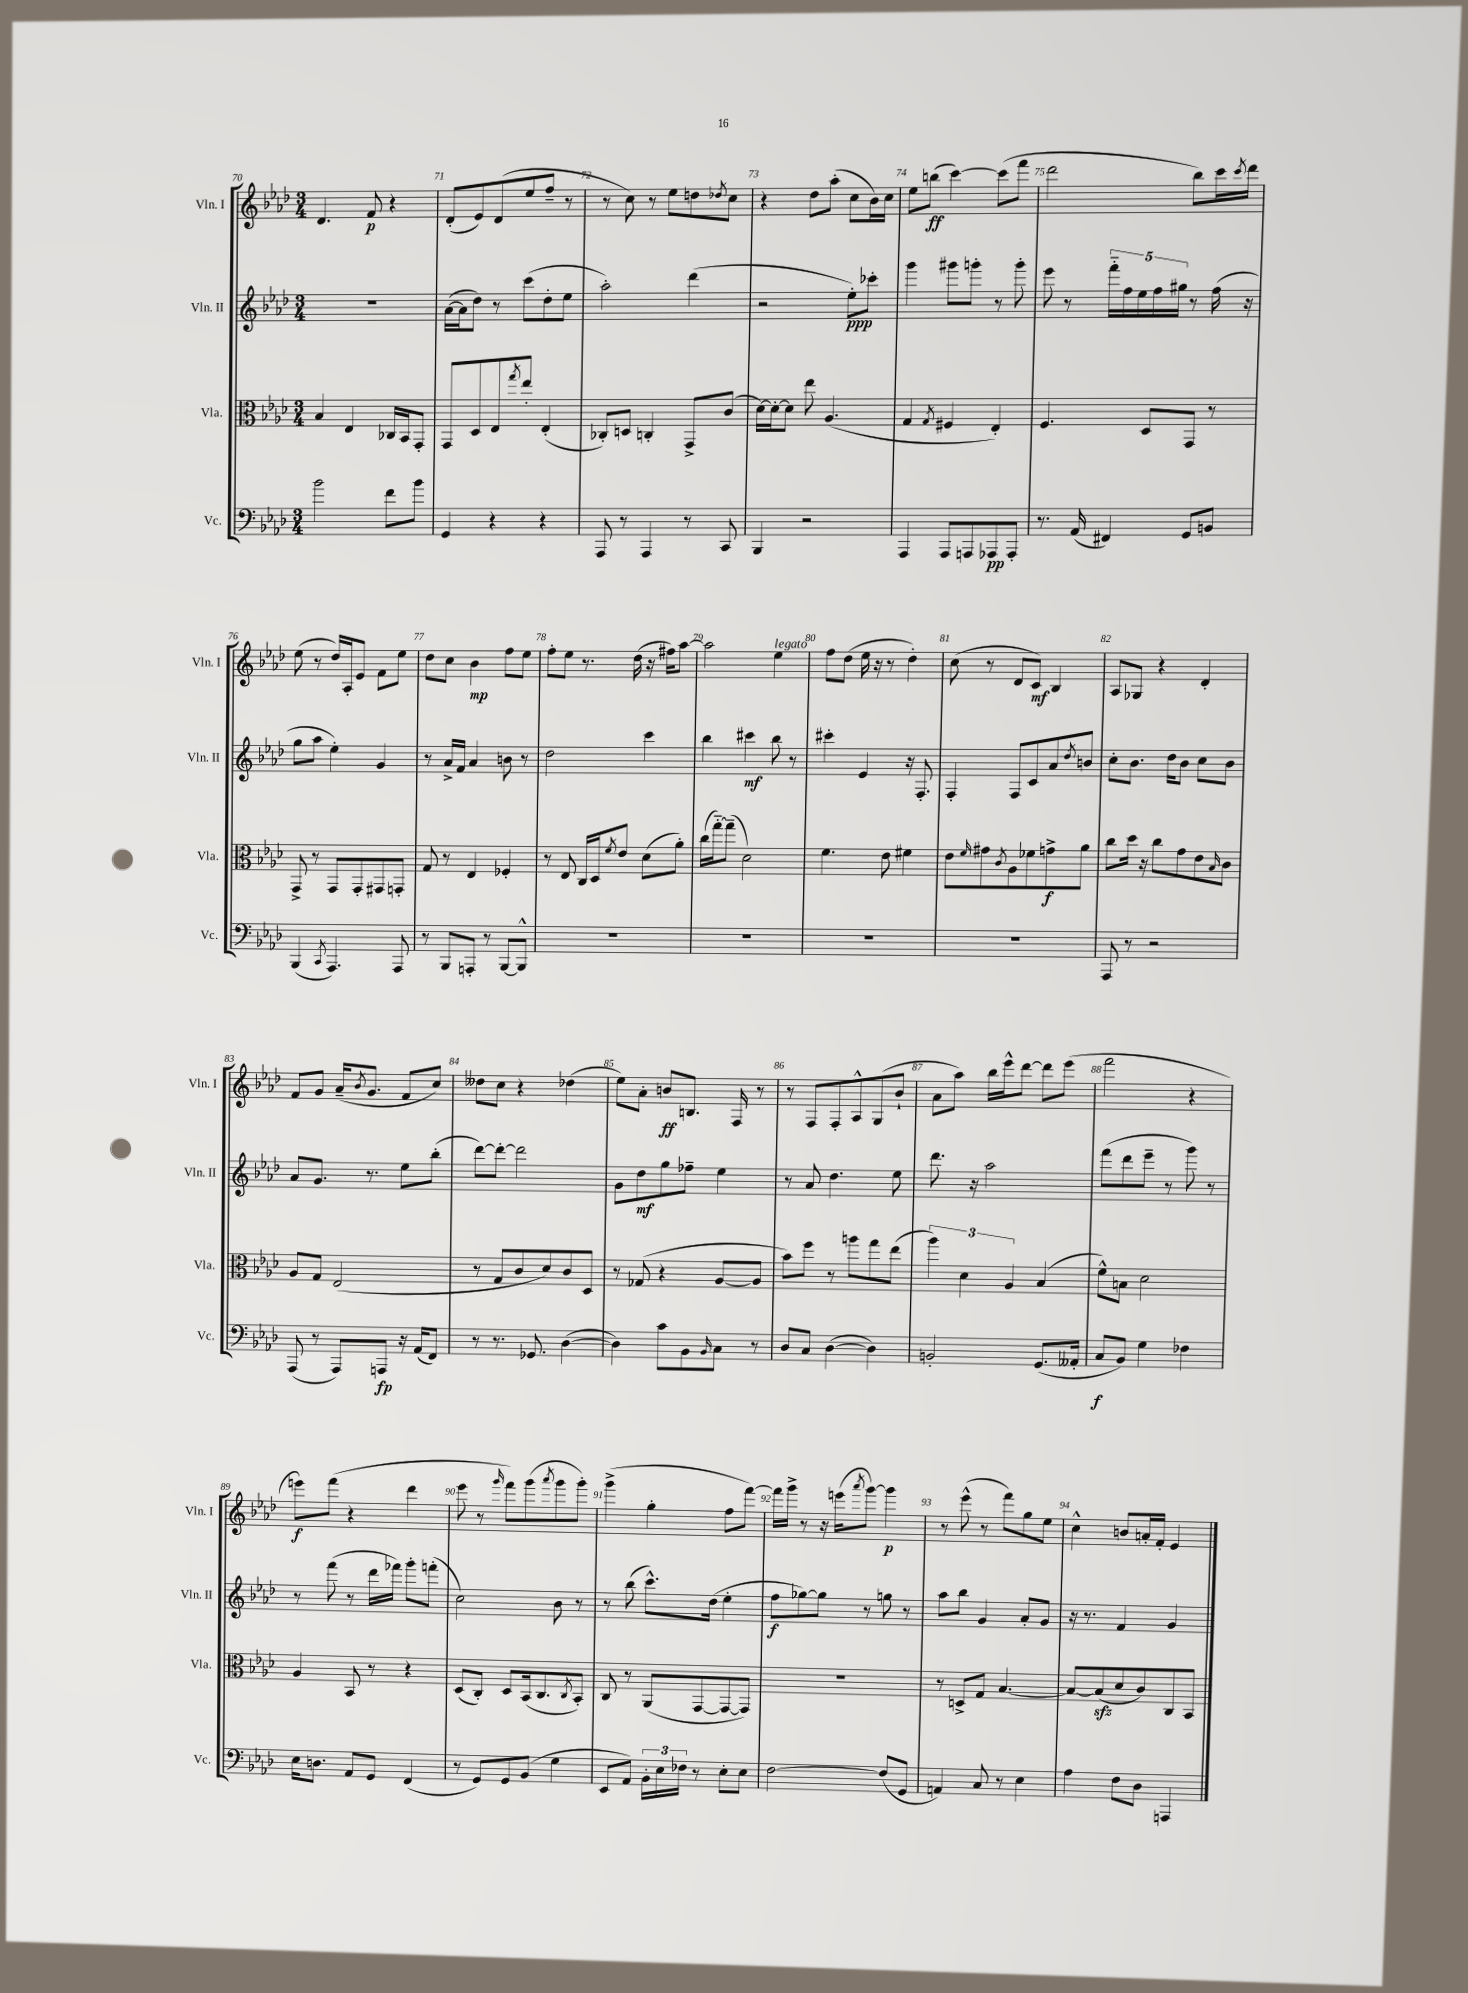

**kern	**kern	**kern	**kern
*staff4	*staff3	*staff2	*staff1
*clefF4	*clefC3	*clefG2	*clefG2
*k[b-e-a-d-]	*k[b-e-a-d-]	*k[b-e-a-d-]	*k[b-e-a-d-]
*M3/4	*M3/4	*M3/4	*M3/4
2b-\	4B-/	2.r	4.d-/
.	4E-/	.	.
.	.	.	8f/
8f\L	16C-/LL	.	4r
.	16BB-/J	.	.
8b-\J	8GG'/J	.	.
=	=	=	=
4GG/	8GG/L	([16a-\LL	(8d-'/L
.	.	16a-\]J	.
.	8D-/	8dd-\J)	8e-/)
4r	8E-/	8r	(8d-/
.	8qgg/	.	.
.	8ee-'/J	(8ccc\L	8ee-/
4r	(4E-'/	8dd-'\	8ff~/J
.	.	8ee-\J	8r
=	=	=	=
8AAA-/	8C-'/L)	2aa-'\)	8r
8r	8D/J	.	8cc\)
4AAA-/	4C'/	.	8r
.	.	.	8ee-\L
8r	8GG^/L	(4ddd-\	8dd\
.	.	.	8qdd-/
8CC/	(8c/J	.	8cc\J
=	=	=	=
4BBB-/	[16d-\LL)	2r	4r
.	16d-'\_J	.	.
.	8d-\]J	.	.
2r	8ee-\	.	8dd-\L
.	(4.A-/	.	(8aa-'\J
.	.	8ee-'\L)	8cc\L
.	.	8ccc-'\J	16b-\L)
.	.	.	16cc\JJ
=	=	=	=
4AAA-/	4G/	4ggg\	8ee-\L
.	.	.	(8bb\J
.	8qG/	.	.
8AAA-/L	4F#/	8ggg#\L	[4ccc\)
8AAA/	.	8ggg'\J	.
8AAA-/	4E-'/)	8r	(8ccc\]L
8AAA-'/J	.	8ggg'\	8fff\J
=	=	=	=
8.r	4.F/	8eee-\	2ddd-\
.	.	8r	.
(16AA-/	.	.	.
4FF#/)	.	20fff'~\LL	.
.	.	20ff\	.
.	.	20ee-\	.
.	8D-/L	.	.
.	.	20ff\	.
.	.	20gg#\JJ	.
8GG/L	8GG/J	8r	8bb-\L)
8BB/J	8r	(16ff\	16ccc\L
.	.	.	8qccc/
.	.	16r	16ddd-\JJ
=	=	=	=
(4BBB-/	8GG^/	8gg\L	(8ee-\
.	8r	8aa-\J	8r
8qCC/	.	.	.
4.AAA-/)	8GG/L	4ee-'\)	16dd-/LL)
.	.	.	16A-'/J
.	8GG'/	.	8e-/J
.	8GG#/	4g/	8f\L
8AAA-/	8GG'/J	.	8ee-\J
=	=	=	=
8r	8G/	8r	8dd-\L
8BBB-/L	8r	16a-^/LL	8cc\J
.	.	16f/JJ	.
8AAA'/J	4E-/	4a-/	4b-\
8r	.	.	.
[8BBB-/L	4F-'/	8b\	8ff\L
8BBB-^^/]J	.	8r	8ee-\J
=	=	=	=
2.r	8r	2dd-\	8ff'\L
.	8E-/	.	8ee-\J
.	16C/LL	.	8.r
.	16D-/J	.	.
.	8qf/	.	.
.	8e-/J	.	.
.	.	.	(16dd-\
.	(8d-\L	4ccc\	16r
.	.	.	16ff#\LK)
.	8a-'\J)	.	[8aa-\J
=	=	=	=
2.r	(16cc\LL	4bb-\	2aa-\]
.	[16gg'~\J)	.	.
.	(8gg~\]J	.	.
.	2d-\)	4ccc#\	.
.	.	8bb-\	4ee-\
.	.	8r	.
=	=	=	=
2.r	4.f\	4ccc#'\	8ff\L
.	.	.	(8dd-\J
.	.	4e-/	16ee-\
.	.	.	16r
.	8e-\	.	8r
.	4f#\	16r	4dd-'\)
.	.	8.F'/	.
=	=	=	=
2.r	8e-\L	4F'/	(8cc\
.	16qqf/	.	.
.	8g#\	.	8r
.	8qc/	.	.
.	8A-\	8F/L	8d-/L
.	8f-\	8c/	8c/J)
.	8g^\	8a-/	4B-/
.	.	8qdd-/	.
.	8a-\J	8b/J	.
=	=	=	=
8AAA-/	8cc\L	8cc'\L	8A-/L
8r	16dd-\Jk	8.b-\J	8G-/J
.	16r	.	.
2r	8cc\L	.	4r
.	.	16dd-\LK	.
.	8g\	8b-\J	.
.	8e-\	8cc\L	4d-'/
.	16qqB-/	.	.
.	8c\J	8b-\J	.
=	=	=	=
(8AAA-/	8A-/L	8a-/L	8f/L
8r	8G/J	8.g/J	8g/J
8AAA-/L)	(2E-/	.	(16a-~/LK
.	.	.	8qb-/
.	.	8.r	8.g/J
8AAA/J	.	.	.
16r	.	8ee-\L	8f/L
(16AA-/LK	.	.	.
8FF/J)	.	(8bb-'\J	8cc/J)
=	=	=	=
8r	8r	[8ddd-\L)	8dd--\L
8.r	8G/L	8ddd-'\_J	8cc\J
.	8c/	2ddd-\]	4r
8.GG-/	.	.	.
.	8d-/)	.	.
([4D-\	8c/	.	(4dd-\
.	8D-/J	.	.
=	=	=	=
4D-\])	8r	8g\L	8ee-\L)
.	(8G-/	8dd-\	8a-'\J
8c\L	4r	8gg\	8b/L
8BB-\	.	8ff-~\J	8.B/J
16qqBB-/	.	.	.
8C\J	[8A-/L	4ee-\	.
.	.	.	16F/
8r	8A-/]J	.	8r
=	=	=	=
8D-/L	8b-\L)	8r	8r
8C/J	8ff\J	8a-/	8F/L
([4D-\	8r	4.dd-\	8F'/
.	8aa\L	.	8A-^^/
4D-\])	8gg\	.	(8G/
.	(8ee-\J	8ee-\	8b-`/J
=	=	=	=
2BB'/	6aa-\)	8.ddd-\	8a-\L
.	.	.	8aa-\J)
.	6d-\	.	.
.	.	16r	.
.	.	2aa-\	16bb-\LL
.	.	.	16eee-^^\J
.	6A-/	.	.
.	.	.	[8ddd-\J
(8.GG/L	(4B-/	.	8ddd-\]L
.	.	.	(8eee-\J
16AA--'/Jk	.	.	.
=	=	=	=
8C/L	8f^^\L)	(8fff\L	2fff\
8BB-/J)	8B\J	8ddd-\	.
4G\	2d-\	8eee-~\J	.
.	.	8r	.
4F-\	.	8ggg\)	4r
.	.	8r	.
=	=	=	=
16E-\LK	4A-/	8r	8eee\L)
8.D\J	.	.	.
.	.	(8fff\	(8fff\J
8AA-/L	8BB-/	8r	4r
8GG/J	8r	16ddd-\LL	.
.	.	16fff-\JJ)	.
(4FF/	4r	8ggg'\L	4ddd-\
.	.	(8fff'\J	.
=	=	=	=
8r	(8D-/L	2cc\)	8eee-\
8GG/L)	8C'/J)	.	8r
.	.	.	16qqggg/
8GG/	8D-/L	.	8fff\L)
(8BB-/J	(16BB-/k	.	(8ggg\
.	8.C/	.	.
.	.	.	8qaaa-/
4G\	.	8b-\	8ggg\
.	8qC/	.	.
.	8BB-'/J)	8r	8ggg'\J)
=	=	=	=
8EE-/L	8C/	8r	(4ggg^\
8AA-/J)	8r	(8bb-\	.
24BB-'\LL	(8AA-/L	8.ccc^^\L)	4gg'\
24E-\	.	.	.
24F-\JJ	.	.	.
8r	[8GG/	.	.
.	.	(16dd-\Jk	.
8E-'\L	8GG/_	4ee-'\	8ff\L
8E-\J	8GG/]J)	.	[8fff\J)
=	=	=	=
[2F\	2.r	8ff\L	16fff\]LL
.	.	.	16ggg^\JJ
.	.	[8gg-\)	8r
.	.	8gg-\]J	16r
.	.	.	(16eee\LK
.	.	.	8qaaa-/
.	.	8r	[8ggg\J)
(8F/]L	.	8gg\	4ggg\]
8GG/J	.	8r	.
=	=	=	=
4AA/)	8r	8aa-\L	8r
.	8D^/L	8bb-\J	(8eee-^^\
8C/	8G/J	4g/	8r
8r	[4.B-/	.	8fff\L)
4E-\	.	8a-'/L	8gg\
.	.	8g/J	8ee-\J
=	=	=	=
4A-\	8B-/_L	16r	4cc^^\
.	.	8.r	.
.	(8B-/]	.	.
8F\L	8d-/	4f/	8b/L
8D-\J	8c/)	.	16a'/L
.	.	.	16f'/JJ
4AAA/	8C/	4g/	4e-/
.	8BB-/J	.	.
==	==	==	==
*-	*-	*-	*-
